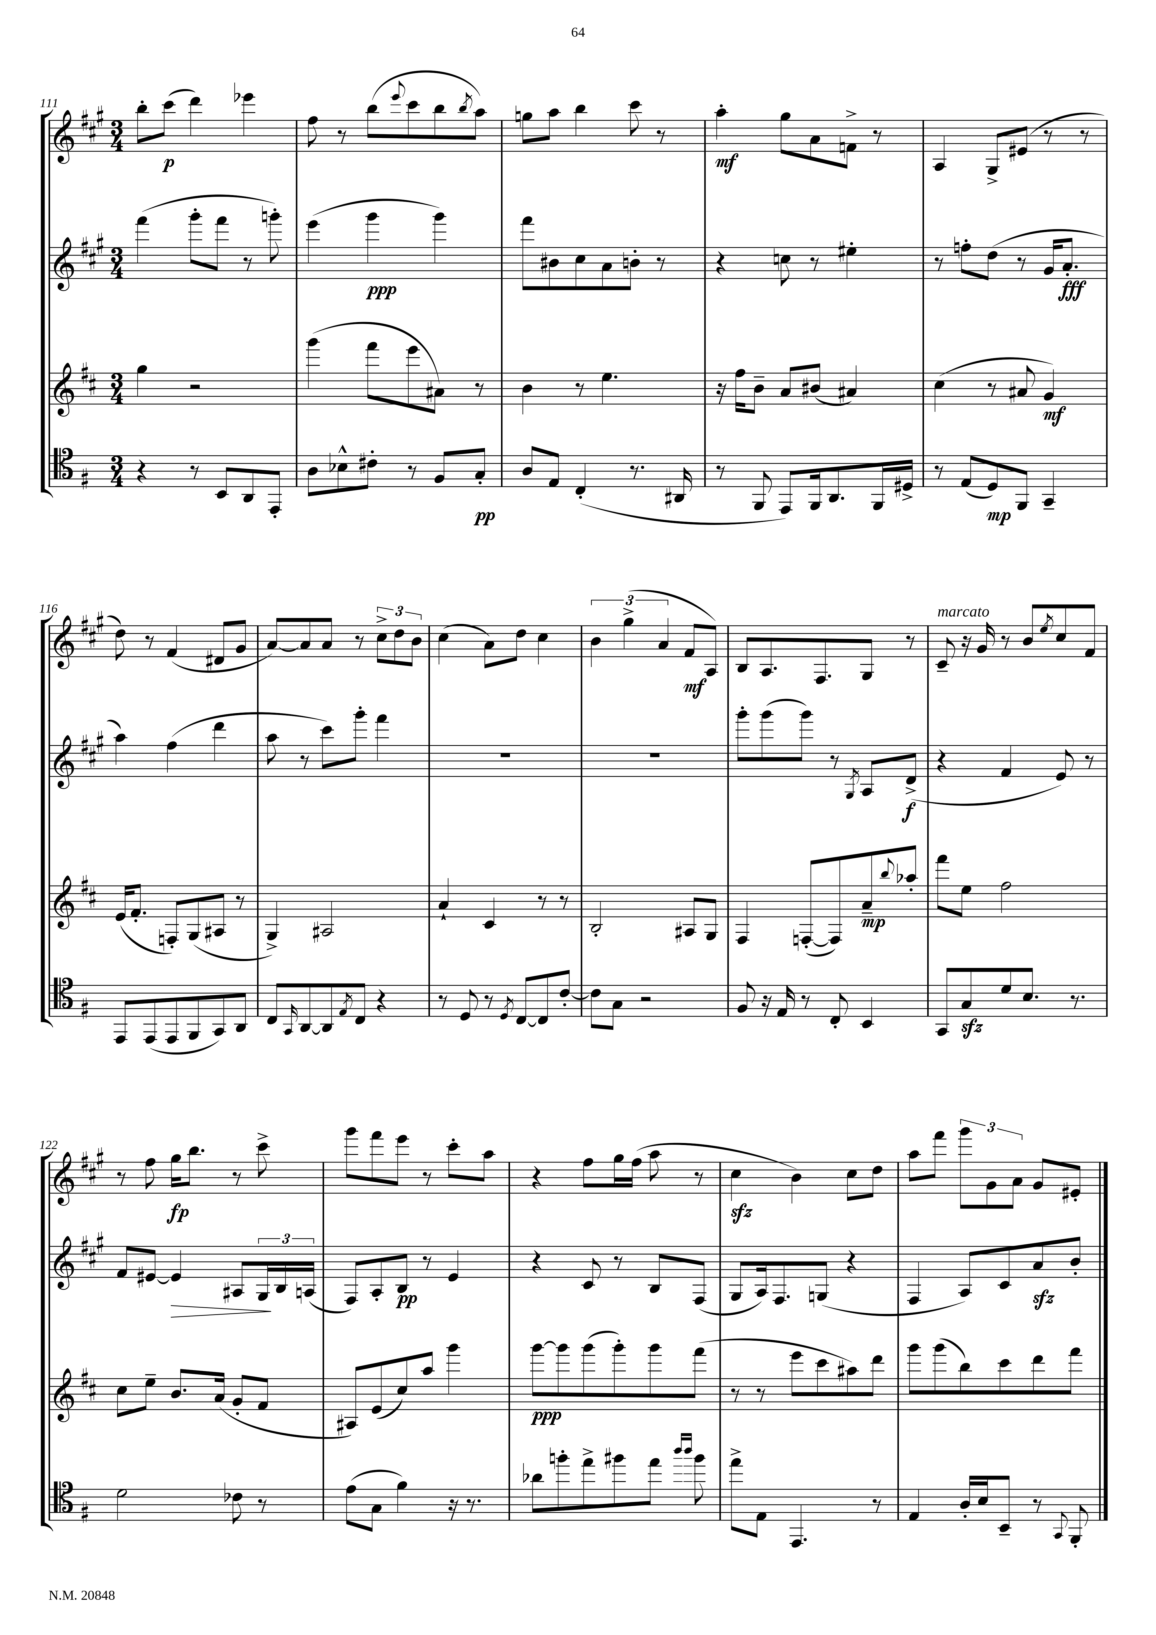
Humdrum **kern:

**kern	**dynam	**kern	**dynam	**kern	**dynam	**kern	**dynam
*part4	*part4	*part3	*part3	*part2	*part2	*part1	*part1
*staff4	*staff4	*staff3	*staff3	*staff2	*staff2	*staff1	*staff1
*clefC4	*	*clefG2	*	*clefG2	*	*clefG2	*
*k[f#]	*	*k[f#c#]	*	*k[f#c#g#]	*	*k[f#c#g#]	*
*M3/4	*	*M3/4	*	*M3/4	*	*M3/4	*
=111	=111	=111	=111	=111	=111	=111	=111
4r	.	4gg\	.	(4fff#\	.	8bb'\L	.
.	.	.	.	.	.	(8ccc#\J	p
8r	.	2r	.	8ggg#'\L	.	4ddd\)	.
8BB/L	.	.	.	8fff#\J	.	.	.
8AA/	.	.	.	8r	.	4eee-X\	.
8EE'/J	.	.	.	8gggn'\)	.	.	.
=112	=112	=112	=112	=112	=112	=112	=112
8A\L	.	(4ggg\	.	(4eee\	.	8ff#\	.
8B-X^^\	.	.	.	.	.	8r	.
8c#X'\J	.	8fff#\L	.	4ggg#\	ppp	(8bb\L	.
.	.	.	.	.	.	8qqeee/	.
8r	.	8eee\	.	.	.	8ccc#\	.
8F#/L	.	8a#X\J)	.	4ggg#\)	.	8bb\	.
.	.	.	.	.	.	8qbb/	.
8G'/J	pp	8r	.	.	.	8aa\J)	.
=113	=113	=113	=113	=113	=113	=113	=113
8A/L	.	4b\	.	8fff#\L	.	8ggn\L	.
8E/J	.	.	.	8b#X\	.	8aa\J	.
(4C'/	.	8r	.	8cc#\	.	4bb\	.
.	.	4.ee\	.	8a\	.	.	.
8.r	.	.	.	8bn'\J	.	8ccc#\	.
.	.	.	.	8r	.	8r	.
16AA#X/	.	.	.	.	.	.	.
=114	=114	=114	=114	=114	=114	=114	=114
8r	.	16r	.	4r	.	4aa'\	mf
.	.	16ff#\KL	.	.	.	.	.
8FF#/	.	8b~\J	.	.	.	.	.
8EE/L)	.	8a/L	.	8ccn\	.	8gg#\L	.
16FF#/k	.	(8b#X/J	.	8r	.	8a\	.
8.AA/	.	.	.	.	.	.	.
.	.	4a#X/)	.	4ee#X'\	.	8fn^\J	.
16FF#/L	.	.	.	.	.	8r	.
16D#X^/JJ	.	.	.	.	.	.	.
=115	=115	=115	=115	=115	=115	=115	=115
8r	.	(4cc#\	.	8r	.	4A/	.
(8E/L	.	.	.	8ffn'\L	.	.	.
8D/)	mp	8r	.	(8dd\J	.	8G#^/L	.
8FF#/J	.	8a#X/	.	8r	.	(8e#X/J	.
4GG~/	.	4g/)	mf	16g#/KL	.	8r	.
.	.	.	.	8.a'/J	fff	.	.
.	.	.	.	.	.	8r	.
!!LO:LB:g=z
=116	=116	=116	=116	=116	=116	=116	=116
8EE/L	.	(16e/KL	.	4aa\)	.	8dd\)	.
.	.	8.f#'/J	.	.	.	.	.
(8EE/	.	.	.	.	.	8r	.
8EE/	.	8Fn'/L)	.	(4ff#\	.	(4f#/	.
8FF#/	.	(8G/	.	.	.	.	.
8GG/)	.	8A#X/J	.	4ddd\	.	8d#X/L	.
8AA/J	.	8r	.	.	.	8g#/J	.
=117	=117	=117	=117	=117	=117	=117	=117
8C/L	.	4G^/)	.	8aa\	.	[8a/L)	.
16qqGG/	.	.	.	.	.	.	.
[8AA/	.	.	.	8r	.	8a/]	.
8AA/]	.	2A#X/	.	8ccc#\L)	.	8a/J	.
8qE/	.	.	.	.	.	.	.
8C/J	.	.	.	8ggg#'\J	.	8r	.
4r	.	.	.	4fff#\	.	12cc#^\L	.
.	.	.	.	.	.	12dd\	.
.	.	.	.	.	.	12b\J	.
=118	=118	=118	=118	=118	=118	=118	=118
8r	.	4a`/	.	2.r	.	(4cc#\	.
8D/	.	.	.	.	.	.	.
8r	.	4c#/	.	.	.	8a\L)	.
8qD/	.	.	.	.	.	.	.
[8C/L	.	.	.	.	.	8dd\J	.
8C/]	.	8r	.	.	.	4cc#\	.
[8c'/J	.	8r	.	.	.	.	.
=119	=119	=119	=119	=119	=119	=119	=119
8c\L]	.	2B'/	.	2.r	.	6b\	.
8G\J	.	.	.	.	.	.	.
.	.	.	.	.	.	(6gg#^\	.
2r	.	.	.	.	.	.	.
.	.	.	.	.	.	6a/	.
.	.	8A#X/L	.	.	.	8f#/L	mf
.	.	8G/J	.	.	.	8A/J)	.
=120	=120	=120	=120	=120	=120	=120	=120
8F#/	.	4F#/	.	8ggg#'\L	.	8B/L	.
16r	.	.	.	(8ggg#\	.	8.A/	.
16E/	.	.	.	.	.	.	.
8r	.	([8Fn'/L	.	8ggg#\J)	.	.	.
.	.	.	.	.	.	8.F#/	.
8C'/	.	8F/])	.	8r	.	.	.
.	.	.	.	8qG#/	.	.	.
4BB/	.	8a~/	mp	8A/L	.	8G#/J	.
.	.	8qqbb/	.	.	.	.	.
.	.	8aa-X'/J	.	(8d^/J	f	8r	.
=121	=121	=121	=121	=121	=121	=121	=121
!	!	!	!	!	!	!LO:TX:a:i:t=marcato	!
8GG/L	.	8fff#\L	.	4r	.	8c#~/	.
8Gzz/	.	8ee\J	.	.	.	16r	.
.	.	.	.	.	.	16g#/	.
8d/	.	2ff#\	.	4f#/	.	8r	.
8.B/J	.	.	.	.	.	8b/L	.
.	.	.	.	.	.	8qee/	.
.	.	.	.	8e/)	.	8cc#/	.
8.r	.	.	.	.	.	.	.
.	.	.	.	8r	.	8f#/J	.
!!LO:LB:g=z
=122	=122	=122	=122	=122	=122	=122	=122
2d\	.	8cc#\L	.	8f#/L	.	8r	.
.	.	8ee~\J	.	[8e#X/J	.	8ff#\	.
!	!	!	!	!	!LO:HP:b	!	!
.	.	8.b/L	.	4e#/]	>	16gg#\KL	fp
.	.	.	.	.	.	8.bb\J	.
.	.	(16a/Jk	.	.	.	.	.
8c-X\	.	8g'/L	.	8A#X/L	.	8r	.
8r	.	8f#/J	.	24G#/L	.	8ccc#^\	.
.	.	.	.	24B/	]	.	.
.	.	.	.	(24An/JJ	.	.	.
=123	=123	=123	=123	=123	=123	=123	=123
(8e\L	.	8A#X/L)	.	8F#/L)	.	8ggg#\L	.
8G\J	.	(8e/	.	8A'/	.	8fff#\	.
4f#\)	.	8cc#/)	.	8B/J	pp	8eee\J	.
.	.	8aa/J	.	8r	.	8r	.
16r	.	4ggg\	.	4e/	.	8ccc#'\L	.
8.r	.	.	.	.	.	.	.
.	.	.	.	.	.	8aa\J	.
=124	=124	=124	=124	=124	=124	=124	=124
8a-X\L	.	[8ggg\L	ppp	4r	.	4r	.
8ffn'\	.	8ggg\]	.	.	.	.	.
8ee^\	.	(8ggg\	.	8c#/	.	8ff#\L	.
8ff#X\	.	8ggg'\)	.	8r	.	16gg#\L	.
.	.	.	.	.	.	(16ff#\JJ	.
8ee\J	.	8ggg\	.	8B/L	.	8aa\	.
16qqaa/LL	.	.	.	.	.	.	.
16qqaa/JJ	.	.	.	.	.	.	.
8ff#\	.	(8fff#\J	.	(8F#/J	.	8r	.
=125	=125	=125	=125	=125	=125	=125	=125
8ee^\L	.	8r	.	8G#/L	.	4cc#zz\	.
8E\J	.	8r	.	16A/k)	.	.	.
.	.	.	.	8.F#/	.	.	.
4.EE/	.	8eee\L	.	.	.	4b\)	.
.	.	8ccc#\	.	(8Gn/J	.	.	.
.	.	8aa#X\)	.	4r	.	8cc#\L	.
8r	.	8ddd\J	.	.	.	8dd\J	.
=126	=126	=126	=126	=126	=126	=126	=126
4E/	.	8ggg\L	.	4F#/	.	8aa\L	.
.	.	(8ggg\	.	.	.	8fff#\J	.
16A'/LL	.	8bb\)	.	8A/L)	.	12ggg#\L	.
16B/J	.	.	.	.	.	.	.
.	.	.	.	.	.	12g#\	.
8BB~/J	.	8ccc#\	.	8c#/	.	.	.
.	.	.	.	.	.	12a\J	.
8r	.	8ddd\	.	8azz/	.	8g#/L	.
8qqGG/	.	.	.	.	.	.	.
8FF#'/	.	8fff#\J	.	8b'/J	.	8e#X'/J	.
==	==	==	==	==	==	==	==
*-	*-	*-	*-	*-	*-	*-	*-
